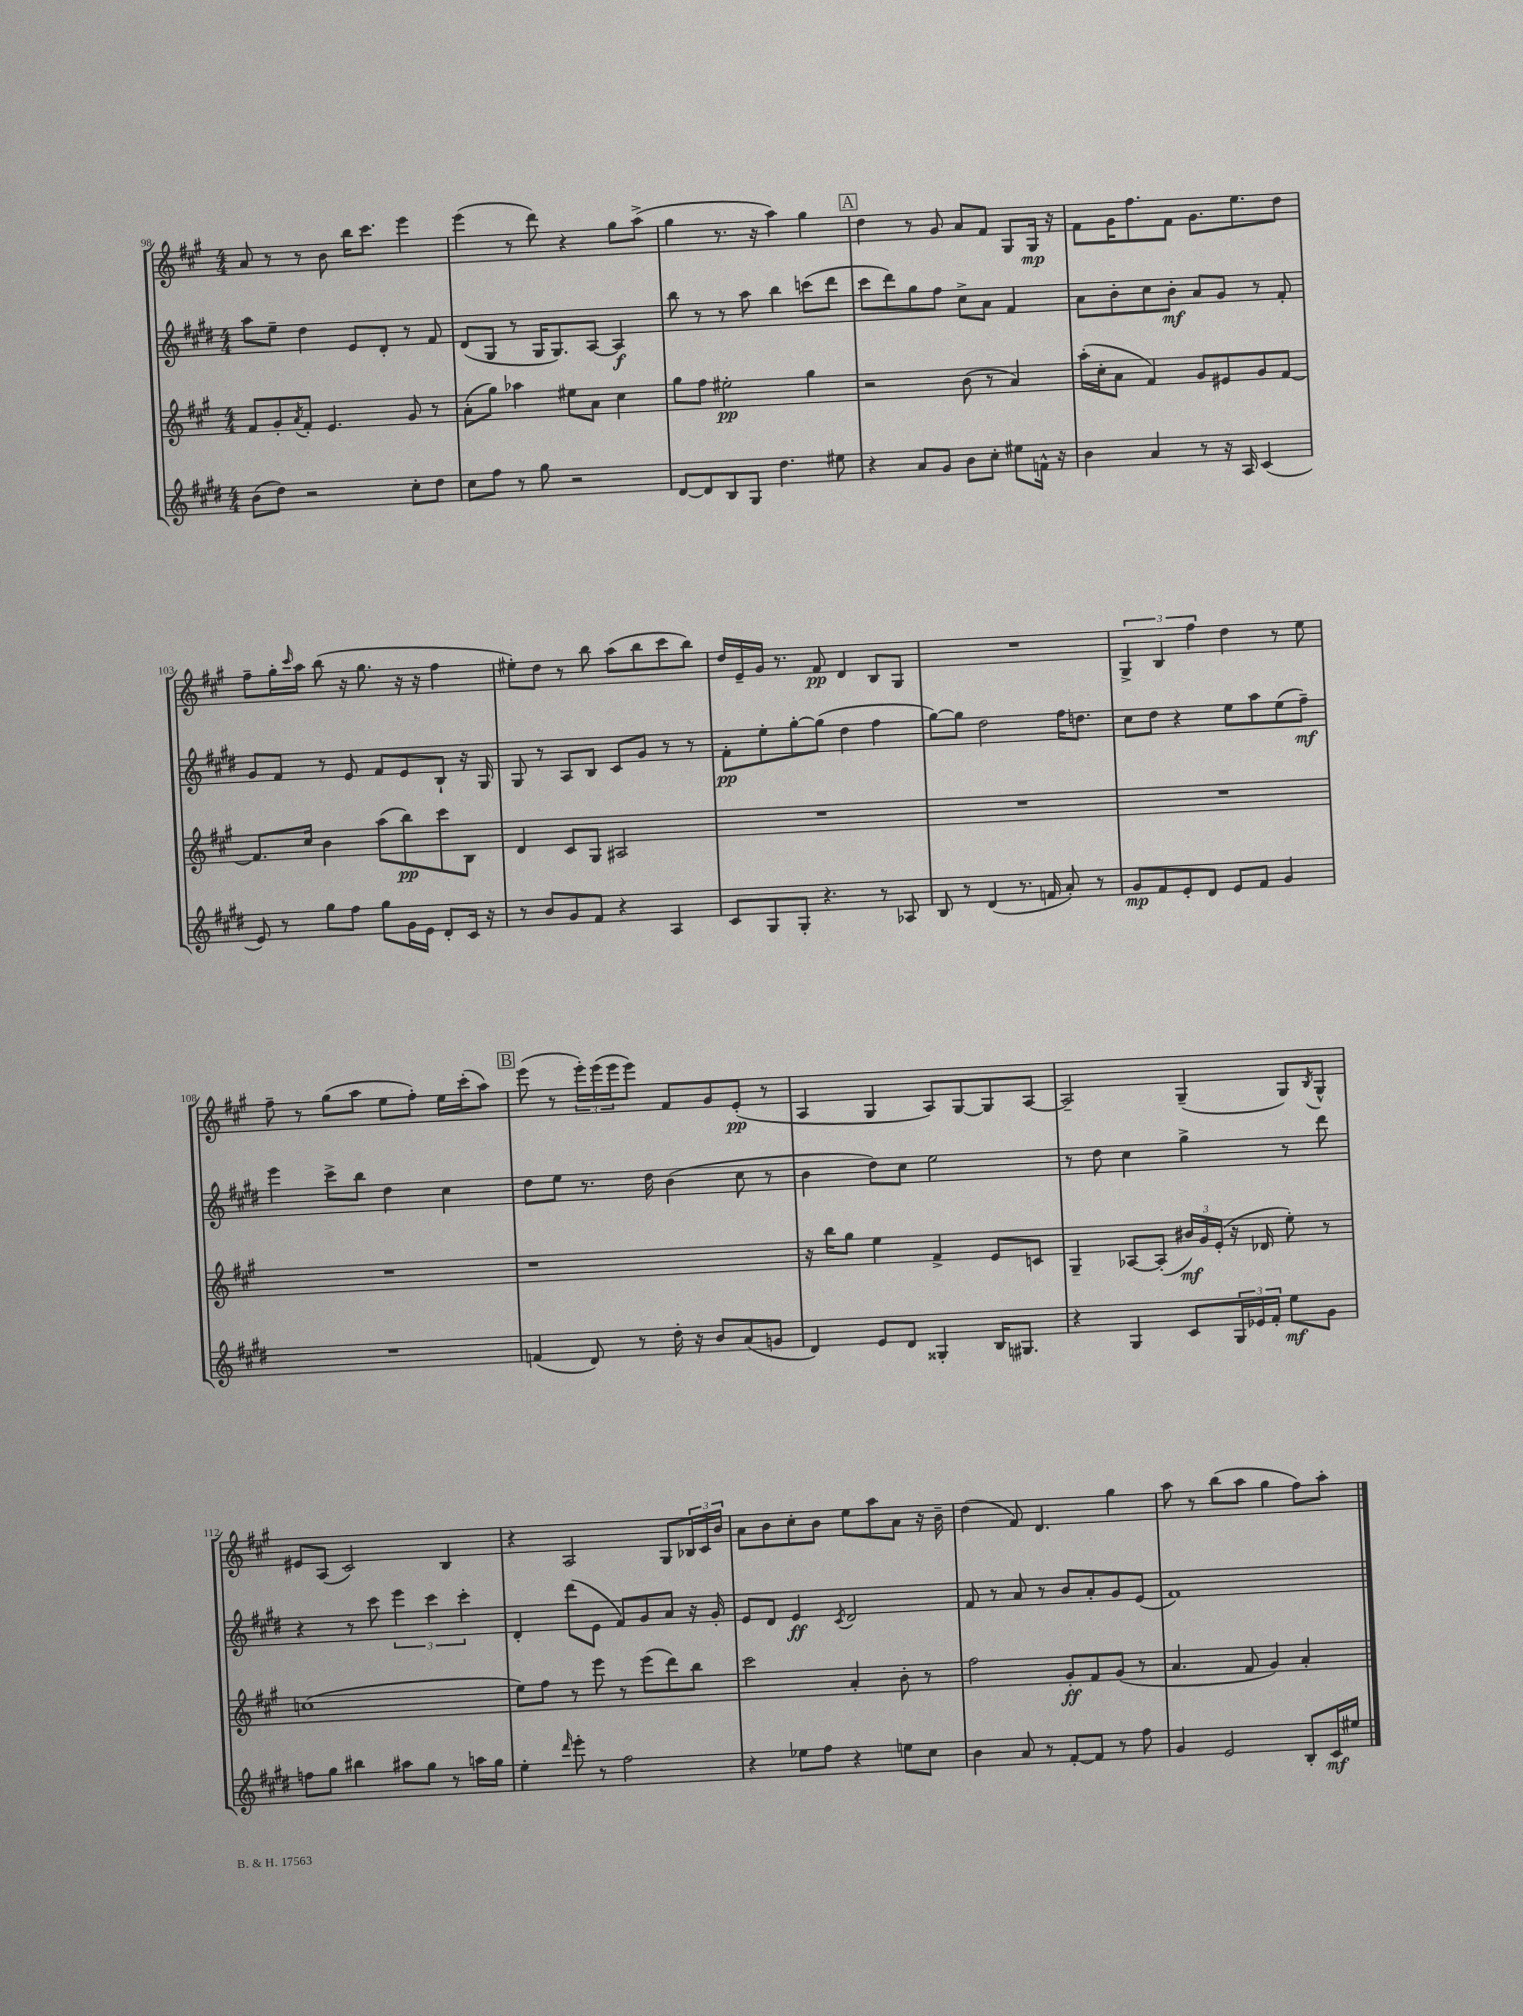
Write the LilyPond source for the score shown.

<<
\new StaffGroup <<
\new Staff = "s0" {
    \clef treble \key a \major \numericTimeSignature \time 4/4
    a'8 r8 r8 b'8 b''16 cis'''8. e'''4 |
    e'''4( r8 d'''8) r4 gis''8 a''8->( |
    gis''4 r8. r16 a''4) gis''4 |
    \mark \markup { \box "A" } d''4 r8 gis'8 a'8 fis'8 gis8 gis16\mp r16 |
    fis'8 gis'16 fis''8. fis'8 gis'8. e''8. d''8 |
    fis''8-- gis''16-. \grace { cis'''16 } a''16 b''8( r16 gis''8. r16 r16 fis''4 |
    eis''8-.) d''8 r8 b''8 a''8( b''8 cis'''8 b''8) |
    d''16 e'16-- gis'16 r8. fis'8\pp d'4 b8 gis8 |
    R1 |
    \tuplet 3/2 { gis4-> b4 fis''4 } d''4 r8 e''8 |
    fis''8-- r8 gis''8( a''8 e''8 fis''8-.) e''16 cis'''16-.( a''8) |
    \mark \markup { \box "B" } e'''8( r8 \tuplet 3/2 { e'''16-.) e'''16( e'''16 } e'''8) fis'8 gis'8 e'8-.\pp( r8 |
    a4 gis4 a8) gis8~ gis8 a8~ |
    a2-- gis4--( gis8) \acciaccatura { b8 } gis8-^ |
    eis'8 a8( cis'2) b4 |
    r4 a2 gis8 \tuplet 3/2 { bes16 cis'16 b'16 } |
    a'8 b'8 cis''8-. b'8 e''8 a''8 a'8 r16 b'16-- |
    d''4( fis'8) d'4. gis''4 |
    a''8 r8 b''8( a''8 gis''4 fis''8) a''8-. \bar "|." |
}
\new Staff = "s1" {
    \clef treble \key e \major \numericTimeSignature \time 4/4
    a''8 e''8-- dis''4 e'8 dis'8-. r8 fis'8 |
    dis'8( gis8 r8 gis16 gis8.) a8~ a4\f |
    b''8 r8 r8 a''8 b''4 c'''8( dis'''8 |
    \mark \markup { \box "A" } cis'''8 dis'''8) gis''8 fis''8 cis''8-> a'8 fis'4 |
    a'8 b'8-. cis''8 b'8-.\mf a'8 gis'8 r8 fis'8-. |
    gis'8 fis'8 r8 e'8 fis'8 e'8 b8-! r16 gis16 |
    gis8 r8 a8 b8 cis'8 gis'8 r8 r8 |
    fis'8-.\pp e''8-. gis''8~-. gis''8( dis''4 fis''4 |
    gis''8~) gis''8 dis''2 fis''16 d''8. |
    cis''8 dis''8 r4 e''8 a''8 e''8( fis''8--\mf) |
    e'''4 cis'''8-> b''8 dis''4 cis''4 |
    \mark \markup { \box "B" } dis''8 e''8 r8. dis''16 b'4( cis''8 r8 |
    b'4 dis''8) cis''8 e''2 |
    r8 dis''8 cis''4 gis''4-> r8 dis'''8 |
    r4 r8 cis'''8 \tuplet 3/2 { e'''4 cis'''4 cis'''4-. } |
    dis'4-. dis'''8( e'8 fis'8) gis'8 a'8 r16 gis'16-. |
    e'8 dis'8 e'4\ff \acciaccatura { cis'8 } dis'2 |
    fis'8 r8 a'8 r8 b'8 a'8-. gis'8 e'8( |
    fis'1) \bar "|." |
}
\new Staff = "s2" {
    \clef treble \key a \major \numericTimeSignature \time 4/4
    fis'8 gis'8-. \acciaccatura { a'8 } fis'8-. e'4. gis'8 r8 |
    a'8-.( gis''8) aes''4 eis''8 a'8 cis''4 |
    gis''8 fis''8 eis''2-.\pp gis''4 |
    \mark \markup { \box "A" } r2 b'8( r8 a'4) |
    a''16-.( cis''16-. a'8 fis'4) gis'8 eis'8 gis'8 fis'8~ |
    fis'8. cis''16 b'4 a''8( b''8\pp) cis'''8 b8 |
    d'4 cis'8 gis8 ais2 |
    R1 |
    R1 |
    R1 |
    R1 |
    \mark \markup { \box "B" } r1 |
    r16 b''16 gis''8 e''4 fis'4-> e'8 c'8 |
    gis4-- aes8~ aes8-.( \tuplet 3/2 { bis'16\mf) gis'16 e'16-.( } r16 des'16 e''8-.) r8 |
    c''1( |
    e''8) fis''8 r8 e'''8 r8 e'''8( d'''8) b''8 |
    cis'''2 a'4-. b'8-. r8 |
    fis''2 gis'8-.\ff fis'8 gis'8( r8 |
    a'4. fis'8 gis'4) a'4-. \bar "|." |
}
\new Staff = "s3" {
    \clef treble \key e \major \numericTimeSignature \time 4/4
    b'8( dis''8) r2 cis''8-. dis''8 |
    cis''8 fis''8 r8 gis''8 r2 |
    dis'8~ dis'8 b8 gis8 dis''4. eis''8 |
    \mark \markup { \box "A" } r4 a'8 gis'8 b'8 cis''8-. eis''8 f'16-^ r16 |
    b'4 a'4 r8 r16 a16 cis'4( |
    e'8) r8 gis''8 fis''8 gis''8 gis'16 e'16 dis'8-. cis'16 r16 |
    r8 b'8 gis'8 fis'8 r4 a4 |
    cis'8 gis8 gis8-. r4. r8 aes8 |
    b8 r8 dis'4( r8. f'16 a'8-.) r8 |
    gis'8\mp fis'8 e'8-. dis'8 e'8 fis'8 gis'4 |
    R1 |
    \mark \markup { \box "B" } f'4( dis'8) r8 dis''16-. r16 b'8 a'8( g'8 |
    dis'4) e'8 dis'8 gisis4-. b16 gis8. |
    r4 gis4 cis'8 \tuplet 3/2 { gis16 ees'16 fis'16-. } e''8\mf gis'8 |
    f''8 gis''8 bis''4 ais''8 gis''8 r8 a''16 gis''16 |
    e''4-. \grace { dis'''16 } e'''8-. r8 fis''2 |
    r4 ees''8 fis''8 r4 e''8 cis''8 |
    b'4 a'8 r8 fis'8~-. fis'8 r8 fis''8 |
    gis'4 e'2 b8-. cis'16\mf eis''16 \bar "|." |
}
>>
>>
\layout { \context { \Score currentBarNumber = #98 } }
